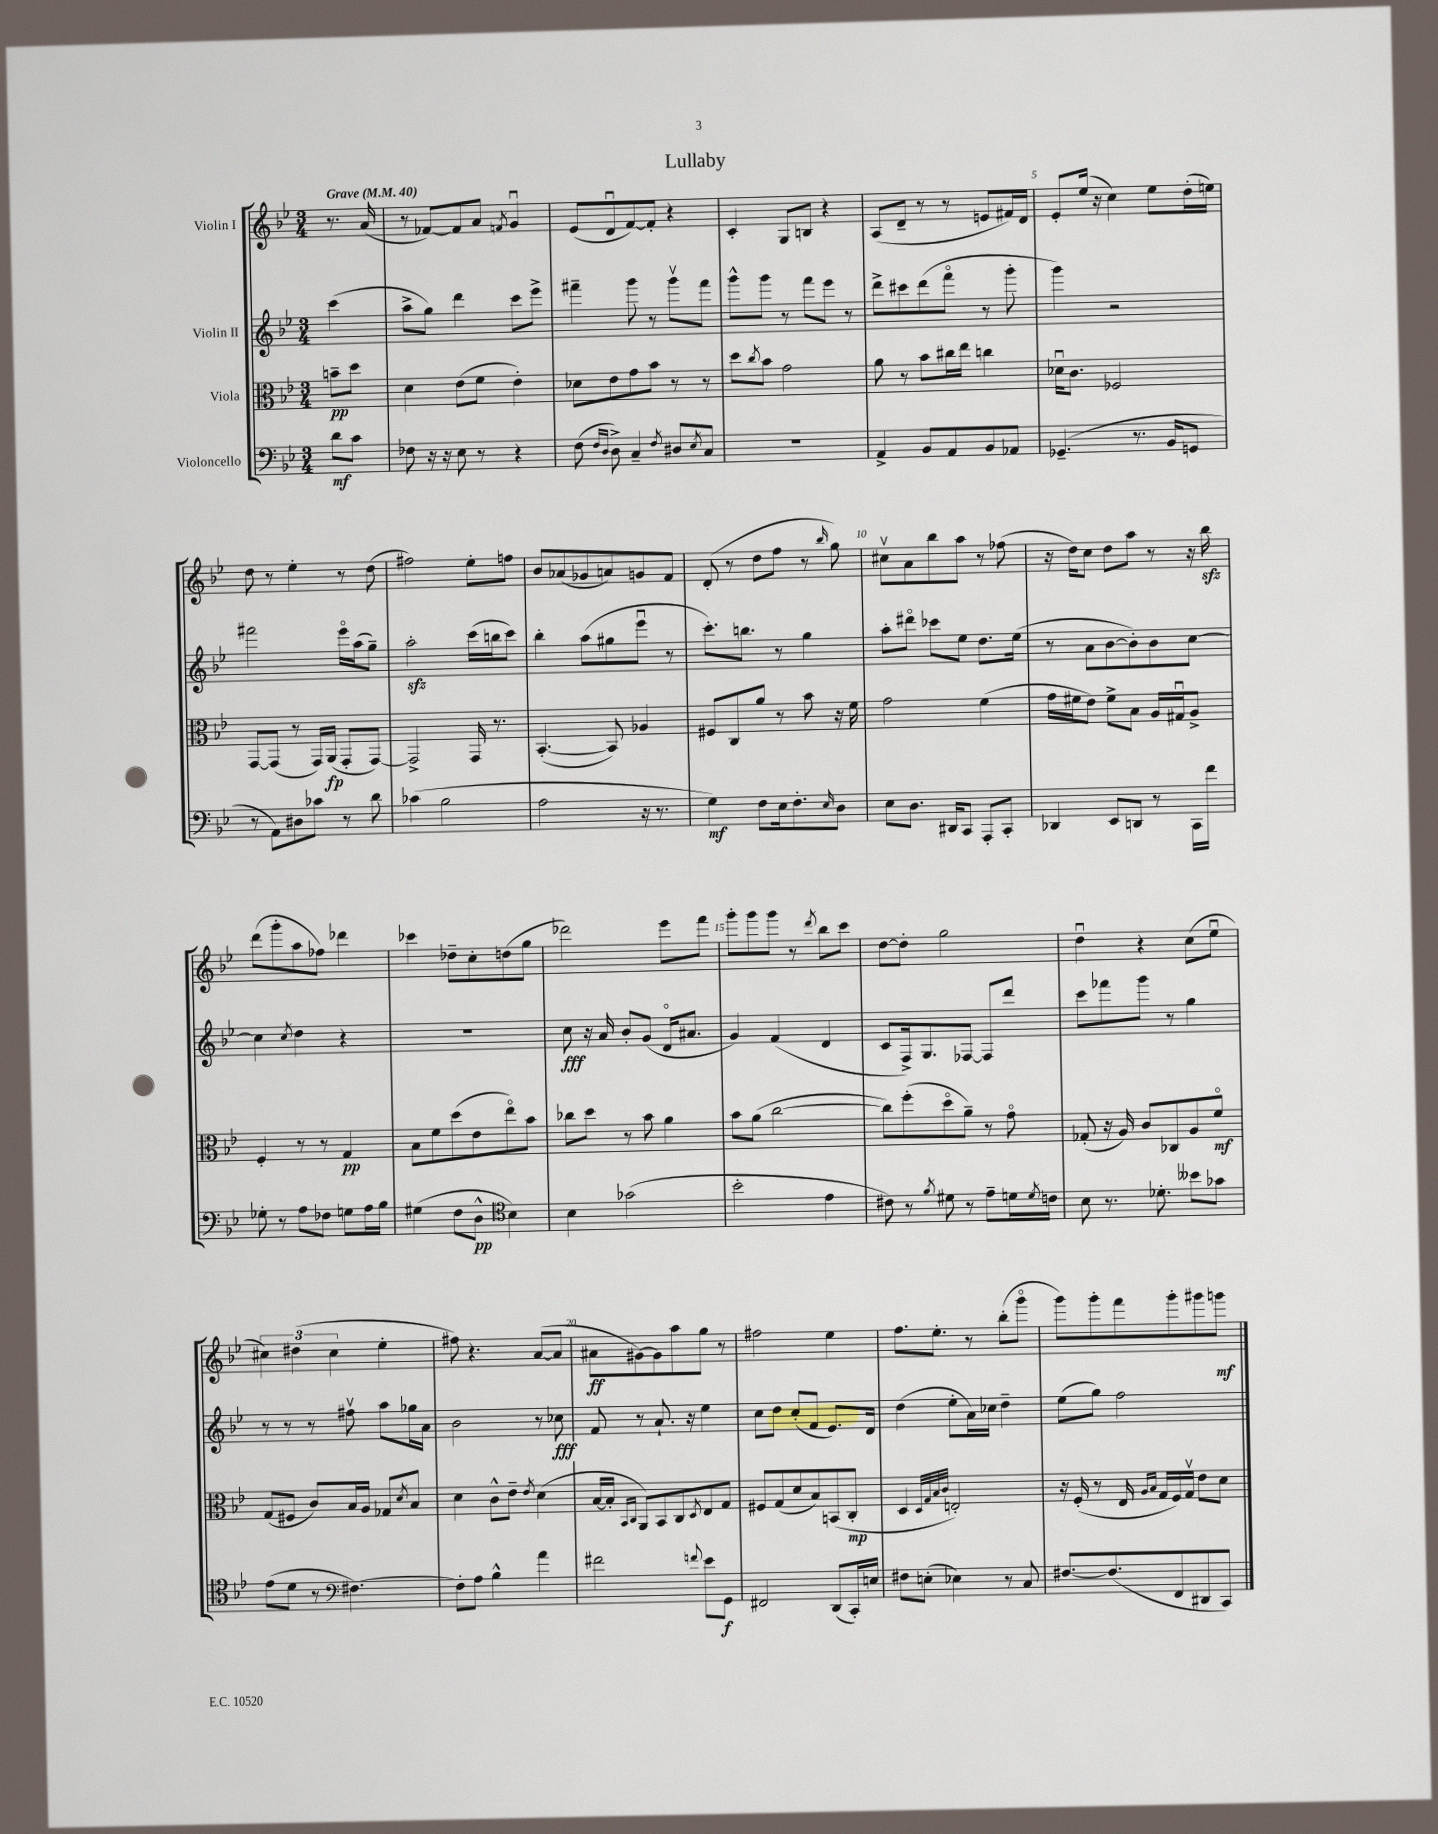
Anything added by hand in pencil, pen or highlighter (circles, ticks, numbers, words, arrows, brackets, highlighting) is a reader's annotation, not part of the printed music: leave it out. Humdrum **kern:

**kern	**kern	**kern	**kern
*staff4	*staff3	*staff2	*staff1
*clefF4	*clefC3	*clefG2	*clefG2
*k[b-e-]	*k[b-e-]	*k[b-e-]	*k[b-e-]
*M3/4	*M3/4	*M3/4	*M3/4
*MM40	*MM40	*MM40	*MM40
8d\L	8b~\L	(4ccc\	8.r
8c\J	8dd\J	.	.
.	.	.	(16a/
=	=	=	=
8F-\	4d\	8aa^\L	8r
16r	.	8gg\J)	[8f-/L)
16r	.	.	.
8E-\	(8e-\L	4ddd\	8f-/]
8r	8f\J	.	8a/J
.	.	.	8qf/
4r	4e-'\)	8ccc\L	4gu/
.	.	8eee-^\J	.
=	=	=	=
(8F\	8d-\L	4fff#~\	(8e-/L
16qqF/LL	.	.	.
16qqD/JJ	.	.	.
8D^\)	8e-\	.	8du/
4C~/	8g\	8ggg\	[8f/)
.	8b-\J	8r	8f'/]J
8qF/	.	.	.
8D#/L	8r	8gggv\L	4r
8qE-/	.	.	.
8C/J	8r	8fff#\J	.
=	=	=	=
2.r	8dd\L	8ggg^^\L	4c'/
.	8qcc/	.	.
.	8b-\J	8ggg\J	.
.	2g\	8r	8G/L
.	.	8fff\L	8B/J
.	.	8eee-\J	4r
.	.	8r	.
=	=	=	=
4AA^/	8a\	8ddd^\L	(8A/L
.	8r	8ccc#\	8d~/J
8BB-/L	8b-\L	(8ddd\	8r
8AA/	16cc#\L	8fffo\J	8r
.	16ee-\JJ	.	.
8BB-/	4cc\	8r	8e/L
8AA-/J	.	8ggg'\	16f#/L)
.	.	.	16d/JJ
=	=	=	=
(4.GG-~/	16d-u\LK	4ggg\)	8e-'/L
.	8.c\J	.	.
.	.	.	(16ee-/Jk
.	.	.	16r
.	2F-/	2r	4cc\)
8.r	.	.	.
.	.	.	8ee-\L
16BB-/LK	.	.	.
8GG/J	.	.	(16dd'\L
.	.	.	16ee\JJ)
=	=	=	=
8r	[8GG/L	2fff#\	8dd\
8AA\L)	(8GG/]J	.	8r
8D#\	8r	.	4ee-'\
8c-\J	16GG/LL)	.	.
.	(16AA/JJ	.	.
8r	8GG'/L	16eee-o\LL	8r
.	.	(16aa\J	.
8d\	[8GG/J)	8gg~\J)	(8dd\
=	=	=	=
(4c-\	2GG^/]	2aa'\	2ff#\)
2B-\	.	.	.
.	16GG/	(16ccc\LL	8ee-'\L
.	8.r	16bb\J	.
.	.	8ccc\J)	8ff\J
=	=	=	=
2A\	([4.BB-'/	4bb-'\	8b-/L
.	.	.	(8a-/
.	.	(8aa\L	8g-/
.	8BB-/])	8gg#\	8a/)
16r	4A-/	8eee-u\J	8g/
8.r	.	.	.
.	.	8r	8f/J
=	=	=	=
4G\)	8F#/L	8.ccc'\L)	(8d'/
.	8C/	.	8r
.	.	8.bb\J	.
8F\L	8a/J	.	8dd\L
16E-\k	8r	8r	8ff\J
8.F'\	.	.	.
.	8b-\	4gg\	8r
16qqE-/	.	.	16qqbb-/
8D\J	16r	.	8gg\)
.	16f\	.	.
=	=	=	=
8E-\L	2g\	8aa'\L	8cc#v\L
8.D\J	.	8ddd#o\J	8a\
.	.	8ccc-\L	8bb-\
16DD#/LK	.	.	.
8CC/J	.	8ee-\J	8aa\J
8AAA'/L	(4f\	8.dd\L	8r
8CC'/J	.	.	(8ff-\
.	.	(16ee-\Jk	.
=	=	=	=
4DD-/	16g\LL	8r	16r
.	16f#\J	.	16dd\LK)
.	8e-\J)	8a\L	8cc\J
8EE-/L	8f#^\L	[8b-\	8dd\L
8DD/J	8B-\J	8b-'\])	8aa\J
8r	16A/LL	8b-\	8r
.	16G#u/J	.	.
16CC\LL	8A^/J	[8cc\J	16r
16f\JJ	.	.	16bb-\
=	=	=	=
8G-'\	4F'/	4cc\]	(8ddd\L
8r	.	.	8ggg'\
.	.	8qcc/	.
8A\L	8r	4dd\	8aa\
8F-\J	8r	.	8ff-\J)
8G\L	4G/	4r	4ddd-\
16A\L	.	.	.
16B-\JJ	.	.	.
=	=	=	=
(4G#\	8B-\L	2.r	4ccc-\
.	8f\	.	.
8F\L	(8dd\	.	8dd-~\L
8D^^\J	8e-\	.	8cc'\
*clefC4	*	*	*
4B-\)	8ee-o\)	.	(8dd\
.	8b-\J	.	8gg\J
=	=	=	=
4B-\	8cc-\L	8cc\	2ddd-\)
.	8dd\J	16r	.
.	.	16a/	.
(2g-\	8r	8b-'/L	.
.	8b-\	(8g/J	.
.	4a\	16do/LK	8eee-\L
.	.	8.a#/J	.
.	.	.	8fff\J
=	=	=	=
2b-'\	8b-\L	4g/)	8ggg'\L
.	(8a\J	.	8ggg\
.	[2cc\	(4f/	8ggg\J
.	.	.	8r
.	.	.	8qddd/
4e-\	.	4d/	8bb-\L
.	.	.	8ccc\J
=	=	=	=
8c#\)	8cc\]L)	8c/L	[8dd\L
8r	(8ff'\	16F^/k)	8dd'\]J
.	.	8.G/	.
8qf/	.	.	.
8d#\	8ddo\	.	2gg\
8r	8a~\J)	[8F-/J	.
8e-~\L	8r	8F-/]L	.
16d\L	8go\	8ddd/J	.
8qd/	.	.	.
16c\JJ	.	.	.
=	=	=	=
8B-\	(8G-'/	8ccc\L	4ddu\
8.r	16r	8fff-\	.
.	16A/)	.	.
.	8c/L	8ggg\J	4r
8.d-'\	.	.	.
.	8C-/	8r	.
8b--\L	8A/	4gg\	(8cc\L
8g-\J	8fo/J	.	8ee-u\J
=	=	=	=
(8e-\L	(8G/L	8r	6cc#\)
8d\J	8F#/J	8r	.
.	.	.	(6dd#\
8r	8c/L)	8r	.
.	.	.	6cc#\
*clefF4	*	*	*
[4.F#\)	16B-/L	8ff#v\	.
.	16A/JJ	.	.
.	8G-/L	8aa\L	4ee-'\
.	8qd/	.	.
.	8B-/J	16gg-\L	.
.	.	16a\JJ	.
=	=	=	=
8F#'\]L	4d\	2b-\	8ff#\)
8A\J	.	.	4.r
4B-^^\	8c^^\L	.	.
.	8e-~\J	.	.
.	8qe-/	.	.
4a\	(4d\	8r	([8a/L
.	.	8cc-\	8a/]J
=	=	=	=
2f#\	[16B-/LL	8f/	8a#\L
.	16B-'/]JJ	.	.
.	16qqBB-/LL	.	.
.	16qqC/JJ	.	.
.	8AA/L)	8r	[8g#\)
.	8BB-/	8.a`/	8g#\]
.	8C/	.	8aa\
.	.	16r	.
8qqf/	8qD/	.	.
8e-\L	8E-/	4ee-\	8gg\J
8GG\J	8G/J	.	8r
=	=	=	=
2FF#/	8F#/L	8cc\L	2ff#\
.	(8G/	8dd\J	.
.	8d/	(8cc'/L	.
.	8B-/)	8f/J	.
(8DD/L	(8BB/	8.e-/L)	4ee-\
16CC'/L)	8C'/J	.	.
16E/JJ	.	16d/Jk	.
=	=	=	=
8F#\L	4D/	(4dd\	8.ff\L
(8E'\J	.	.	.
.	.	.	8.ee-'\J
.	32qqD/LLL	.	.
.	32qqG/	.	.
.	32qqB-/	.	.
.	32qqc/JJJ	.	.
4E-\)	2E'/)	8ee-'\L	.
.	.	16a\L)	8r
.	.	16cc-\JJ	.
8r	.	4dd~\	(8bb-'\L
8C/	.	.	8gggo\J
=	=	=	=
[8.F#/L	16r	(8ee-\L	8ggg\L)
.	(16F'/	.	.
.	8r	8gg\J)	8ggg'\
(8.F#/]	.	.	.
.	16E-/	2ff\	8fff\
.	16qqA/LL	.	.
.	16qqB-/JJ	.	.
.	16G/LL	.	.
8FF/	16F/)	.	8ggg'\
.	16Gv/JJ	.	.
8DD#/	8e-\L	.	8ggg#\
8CC/J)	8d\J	.	8ggg\J
==	==	==	==
*-	*-	*-	*-
